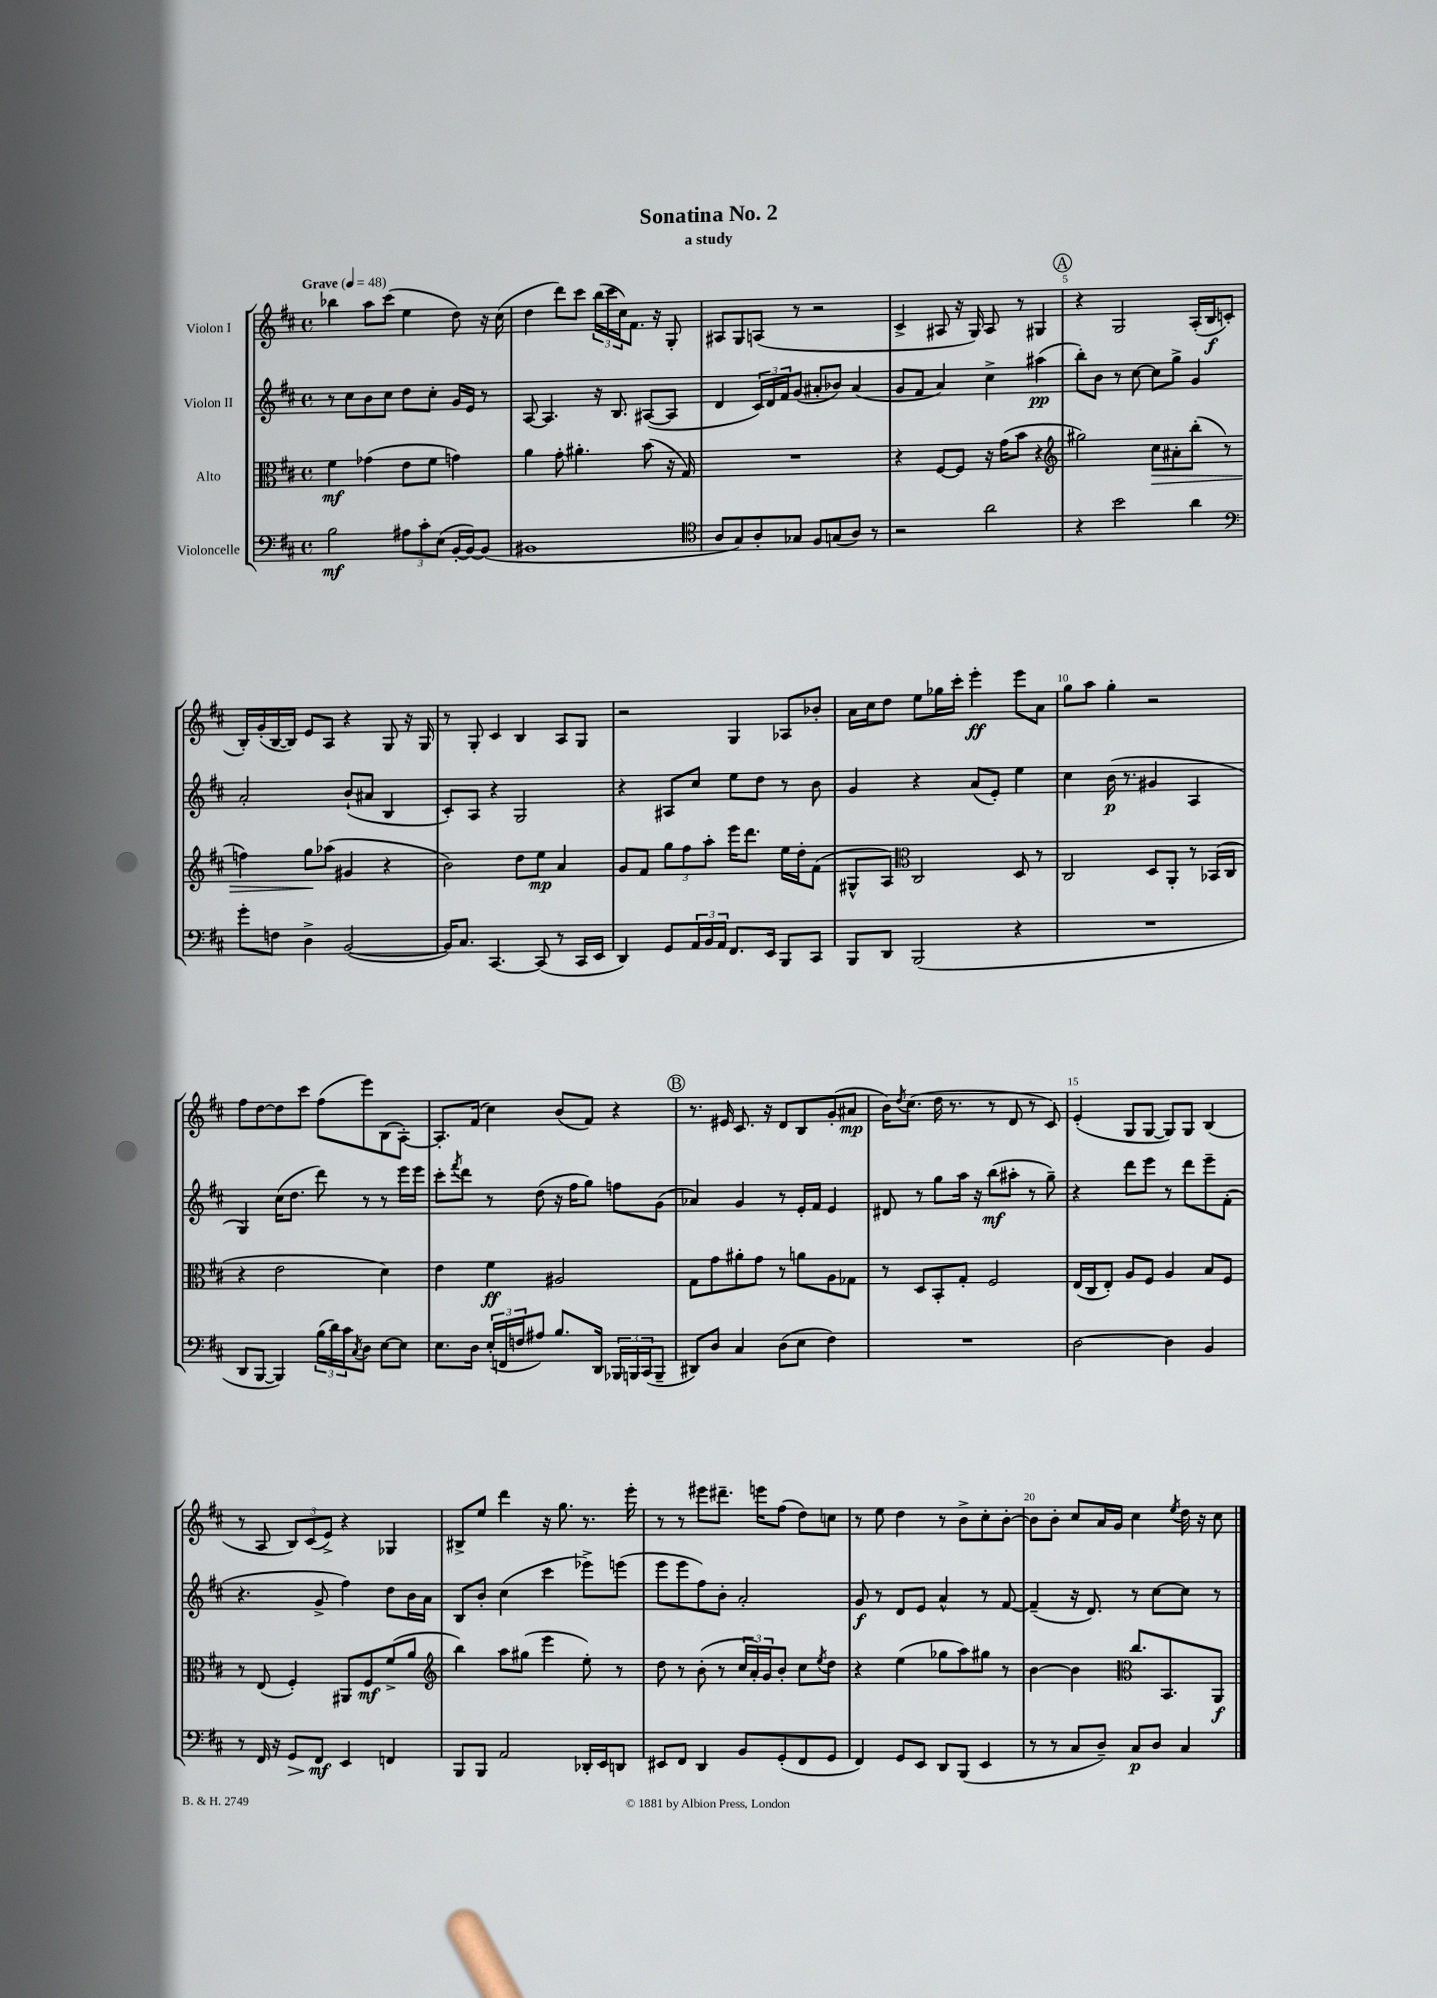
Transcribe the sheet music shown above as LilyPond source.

\header { title = "Sonatina No. 2" subtitle = "a study" }
<<
\new StaffGroup <<
\new Staff = "s0" \with { instrumentName = "Violon I" } {
    \clef treble \key d \major \defaultTimeSignature \time 4/4 \tempo "Grave" 4 = 48
    bes''4 a''8 cis'''8( e''4 d''8) r16 cis''16( |
    d''4 d'''8) cis'''8 \tuplet 3/2 { b''16( cis'''16 cis''16) } fis'8. r16 g8-. |
    ais8 g8 a8( r8 r2 |
    cis'4-> ais8 r16 g16) ais8 r8 gis4 |
    \mark \markup { \circle "A" } r4 g2 a16-.( b16\f c'8-. |
    b16-.) g'16-.( b16~ b16) e'8 a8 r4 g8 r16 g16 |
    r8 g8-. cis'4 b4 a8 g8 |
    r2 g4 aes8 bes'8-. |
    a'16 cis''16 d''8 e''8 ges''16 cis'''16-. e'''4-.\ff e'''8 a'8 |
    g''8 a''8 g''4-. r2 |
    fis''8 d''8~ d''8 cis'''8 fis''8( e'''8) b8( a8~-.) |
    a8.-. fis'16( cis''4) b'8( fis'8) r4 |
    \mark \markup { \circle "B" } r8. eis'16 cis'8. r16 d'8 b8 g'8-.( ais'8\mp |
    b'16) \acciaccatura { d''8 } cis''8.( d''16 r8. r8 d'8 r8 cis'8) |
    e'4-.( g8 g8~ g8) g8 b4( |
    r8 a8 \tuplet 3/2 { b8) cis'8( e'8->) } r4 ges4 |
    bis8-> e''8 d'''4 r16 g''8. r8. e'''16-. |
    r8 r8 eis'''8 dis'''8.-- e'''16 fis''8( d''8) c''8 |
    r8 e''8 d''4 r8 b'8-> cis''8-. b'8~-. |
    b'8 b'8-. cis''8 a'16 g'16 cis''4 \acciaccatura { e''8 } d''16 r16 cis''8 \bar "|." |
}
\new Staff = "s1" \with { instrumentName = "Violon II" } {
    \clef treble \key d \major \defaultTimeSignature \time 4/4
    r8 cis''8 b'8 cis''8 d''8 cis''8-. g'16 e'16 r8 |
    a8~ a4. r16 b8. ais8~( ais8 |
    d'4 \tuplet 3/2 { cis'16) d'16 fis'16 } g'8( ais'8-. bes'8) ais'4( |
    g'8 fis'8 a'4) cis''4-> ais''4\pp( |
    \mark \markup { \circle "A" } b''8-.) b'8 r8 cis''8~ cis''8 g''8-> g'4 |
    a'2-. b'8-!( ais'8 b4 |
    cis'8-.) a8 r4 g2 |
    r4 ais8 cis''8 e''8 d''8 r8 b'8 |
    g'4 r4 a'8( e'8-.) e''4 |
    cis''4 b'16\p( r8. gis'4 a4 |
    g4) cis''16( d''8. d'''8) r8 r8 e'''16 e'''16 |
    cis'''8-. \acciaccatura { fis'''8 } d'''8 r8 d''8( r16 fis''16 g''8) f''8 g'8( |
    \mark \markup { \circle "B" } aes'4) g'4 r8 e'16-. fis'16 e'4 |
    dis'8 r8 g''8 a''16 r16 b''8\mf( ais''8-. r8 g''8--) |
    r4 d'''8 e'''8 r8 d'''8 e'''8-- fis'8-.( |
    r4. g'8-> fis''4) d''8 b'16 a'16 |
    b8 b'8-. cis''4( cis'''4 ees'''8->) e'''8( |
    e'''8 e'''8 fis''8) b'8-. a'2-. |
    g'8\f r8 d'8 e'8 a'4-^ r8 fis'8~ |
    fis'4--( r16 d'8.) r8 cis''8~ cis''8 r8 \bar "|." |
}
\new Staff = "s2" \with { instrumentName = "Alto" } {
    \clef alto \key d \major \defaultTimeSignature \time 4/4
    fis'4\mf ges'4( e'8 fis'8 g'4) |
    a'4 g'8-. ais'4.-. b'8( r16 g16) |
    R1 |
    r4 fis8~ fis8 r16 g'16( b'8 r4 |
    \mark \markup { \circle "A" } \clef treble gis''2) cis''8\> ais'8-. b''8-.( r8 |
    f''4) g''8\! aes''8( gis'4 r4 |
    b'2) d''8 e''8\mp a'4 |
    g'8 fis'8 \tuplet 3/2 { g''8 fis''8 a''8-. } e'''16 d'''8. e''16 d''16-. fis'8( |
    gis8-^ a8) \clef alto cis2 d8 r8 |
    cis2 d8 a,8-. r8 bes,16( cis16 |
    r4 e'2 d'4) |
    e'4 fis'4\ff ais2 |
    \mark \markup { \circle "B" } g8 g'8 ais'8-. g'8 r8 a'8 a8 ges8 |
    r8 d8 b,8-. g8-. fis2 |
    e16( cis16 e8-.) a8 fis8 a4 b8 fis8 |
    r8 e8( fis4-.) ais,8 fis8\mf fis'8->( a'8 |
    \clef treble b''4) a''8 gis''8( e'''4 e''8-.) r8 |
    d''8 r8 b'8-.( r8 \tuplet 3/2 { cis''16 a'16-.) g'16 } b'8-. cis''8 \acciaccatura { e''8 } d''8 |
    r4 e''4( ges''8 a''8) gis''8 r8 |
    b'4~ b'4 \clef alto cis''8. b,8. a,8\f \bar "|." |
}
\new Staff = "s3" \with { instrumentName = "Violoncelle" } {
    \clef bass \key d \major \defaultTimeSignature \time 4/4
    b2\mf \tuplet 3/2 { ais8 cis'8-. e8( } b,16~-. b,16~) b,8( |
    bis,1 |
    \clef tenor a8 g8) a8-. ges8 fis8 g8( a8) r8 |
    r2 a'2 |
    \mark \markup { \circle "A" } r4 b'2 a'4 |
    \clef bass g'8-. f8 d4-> b,2~( |
    b,16) cis8. cis,4.~ cis,8( r8 cis,16 e,16 |
    d,4) g,8 \tuplet 3/2 { a,16 b,16 a,16 } fis,8. e,16 b,,8 cis,8 |
    b,,8 d,8 b,,2( r4 |
    R1 |
    d,8 b,,8~ b,,4) \tuplet 3/2 { b16( d'16) cis'16 } \acciaccatura { cis8 } d8 e8~ e8 |
    e8. d16 \tuplet 3/2 { e16-.( f,16 f16 } ais8) b8. d,16 \tuplet 3/2 { bes,,16 b,,16 cis,16( } b,,8-- |
    \mark \markup { \circle "B" } dis,8) d8 cis4 d8( e8 fis4) |
    R1 |
    d2~ d4 b,4 |
    r8 fis,16 r16 g,8\> fis,8\mf\! e,4 f,4 |
    b,,8 b,,8 a,2 des,16-. e,16 d,8 |
    eis,8 fis,8 d,4 b,8 g,8-.( fis,8 g,8 |
    fis,4) g,8 e,8 d,8 b,,8( e,4 |
    r8 r8 cis8 d8--) cis8\p d8 cis4 \bar "|." |
}
>>
>>
\layout { \context { \Score \override BarNumber.break-visibility = ##(#f #t #t) barNumberVisibility = #(every-nth-bar-number-visible 5) } }
